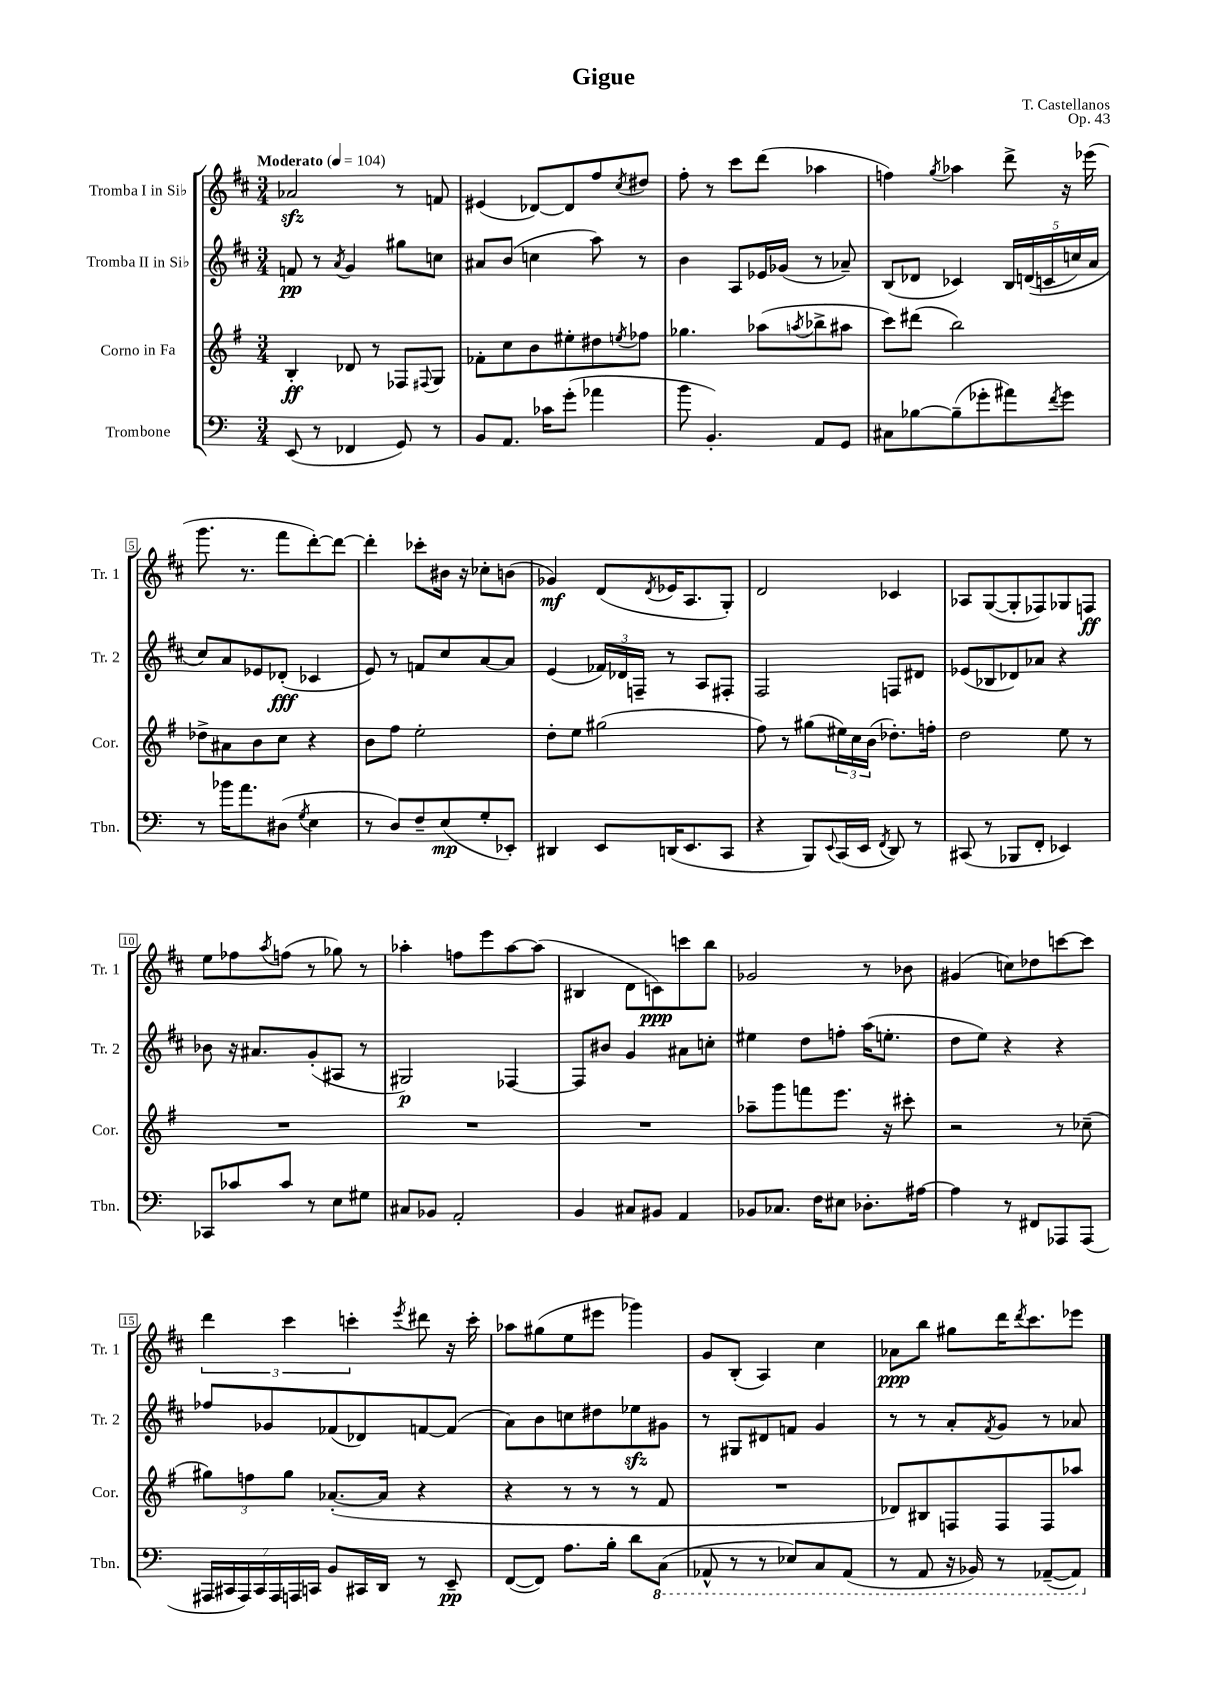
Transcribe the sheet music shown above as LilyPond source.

\header { title = "Gigue" composer = "T. Castellanos" opus = "Op. 43" }
<<
\new StaffGroup <<
\new Staff = "s0" \with { instrumentName = "Tromba I in Sib" shortInstrumentName = "Tr. 1" } {
    \clef treble \key d \major \numericTimeSignature \time 3/4 \tempo "Moderato" 4 = 104
    aes'2\sfz r8 f'8 |
    eis'4( des'8~) des'8 fis''8 \acciaccatura { cis''8 } dis''8 |
    fis''8-. r8 cis'''8 d'''8( aes''4 |
    f''4) \acciaccatura { g''8 } aes''4 d'''8-> r16 ees'''16( |
    g'''8. r8. fis'''8 d'''8~-.) d'''8~ |
    d'''4-. ces'''8-. bis'16 r16 ces''8-. b'8( |
    ges'4\mf) d'8( \acciaccatura { d'8 } ees'16 a8. g8-.) |
    d'2 ces'4 |
    aes8 g8~( g8-. fes8) ges8 f8\ff |
    e''8 fes''8 \acciaccatura { a''8 } f''8( r8 ges''8) r8 |
    aes''4-. f''8 e'''8 aes''8~ aes''8( |
    bis4 d'8 c'8\ppp) c'''8 b''8 |
    ges'2 r8 bes'8 |
    gis'4( c''8) des''8 c'''8~ c'''8 |
    \tuplet 3/2 { d'''4 cis'''4 c'''4-. } \acciaccatura { e'''8 } dis'''8 r16 c'''16-. |
    aes''8 gis''8( e''8 eis'''8 ges'''4) |
    g'8 b8-.( a4) cis''4 |
    aes'8\ppp b''8 gis''8 d'''16 \acciaccatura { d'''8 } cis'''8. ees'''8 \bar "|." |
}
\new Staff = "s1" \with { instrumentName = "Tromba II in Sib" shortInstrumentName = "Tr. 2" } {
    \clef treble \key d \major \numericTimeSignature \time 3/4
    f'8\pp r8 \acciaccatura { a'8 } g'4 gis''8 c''8 |
    ais'8 b'8( c''4 a''8) r8 |
    b'4 a8 ees'16 ges'16( r8 aes'8--) |
    b8( des'8 ces'4) \tuplet 5/4 { b16 d'16(\( c'16 c''16) a'16 } |
    cis''8\) a'8 ees'8 des'8-.\fff( ces'4 |
    e'8) r8 f'8 cis''8 a'8~ a'8 |
    e'4( \tuplet 3/2 { fes'16) des'16 f16-- } r8 a8 fis8-. |
    fis2 f8 dis'8 |
    ees'8( bes8 des'8) aes'8 r4 |
    bes'8 r16 ais'8. g'8-.( ais8 r8 |
    gis2\p) fes4~ |
    fes8 bis'8 g'4 ais'8 c''8-. |
    eis''4 d''8 f''8-. a''16( e''8.-. |
    d''8 e''8) r4 r4 |
    fes''8 ges'8 fes'8( des'8) f'8~ f'8( |
    a'8) b'8 c''8 dis''8 ees''8\sfz gis'8 |
    r8 gis8 dis'8 f'8 g'4 |
    r8 r8 a'8-. \acciaccatura { fis'8 } g'8 r8 aes'8 \bar "|." |
}
\new Staff = "s2" \with { instrumentName = "Corno in Fa" shortInstrumentName = "Cor." } {
    \clef treble \key g \major \numericTimeSignature \time 3/4
    b4-.\ff des'8 r8 fes8 \appoggiatura { fis8 } g8 |
    fes'8-. c''8 b'8 eis''8-. dis''8 \acciaccatura { e''8 } fes''8 |
    ges''4. aes''8( \acciaccatura { a''8 } bes''8-> ais''8 |
    c'''8) dis'''8( b''2) |
    des''8-> ais'8 b'8 c''8 r4 |
    b'8 fis''8 e''2-. |
    d''8-. e''8 gis''2( |
    fis''8) r8 gis''8( \tuplet 3/2 { eis''16) c''16 b'16( } des''8.-.) f''16-. |
    d''2 e''8 r8 |
    R2. |
    R2. |
    R2. |
    aes''8-- g'''8 f'''8 e'''8. r16 cis'''8-. |
    r2 r8 ces''8--( |
    \tuplet 3/2 { gis''8) f''8 gis''8 } aes'8.~-.( aes'16 r4 |
    r4 r8 r8 r8 fis'8 |
    R2. |
    des'8) bis8 f8 f8 f8 aes''8 \bar "|." |
}
\new Staff = "s3" \with { instrumentName = "Trombone" shortInstrumentName = "Tbn." } {
    \clef bass \key c \major \numericTimeSignature \time 3/4
    e,8( r8 fes,4 g,8) r8 |
    b,8 a,8. ces'16 g'8-.( aes'4 |
    b'8 b,4.-.) a,8 g,8 |
    cis8 bes8~ bes8--( ges'8-. ais'8) \acciaccatura { f'8 } ges'8 |
    r8 bes'16 a'8. dis8( \acciaccatura { g8 } e4 |
    r8 d8) f8-- e8\mp( g8-. ees,8-.) |
    dis,4 e,8 d,16( e,8. c,8 |
    r4 b,,8) \appoggiatura { e,8 } c,16( e,16 \acciaccatura { f,8 } d,8) r8 |
    cis,8( r8 bes,,8 f,8-. ees,4) |
    ces,8 ces'8 ces'8 r8 e8 gis8 |
    cis8 bes,8 a,2-. |
    b,4 cis8 bis,8 a,4 |
    bes,8 ces8. f16 eis8 des8.-. ais16~ |
    ais4 r8 fis,8 aes,,8 aes,,8( |
    \tuplet 7/4 { ais,,16 cis,16 ais,,16) cis,16 ais,,16 a,,16 c,16 } b,8 cis,16 d,16 r8 e,8--\pp |
    f,8~( f,8) a8. b16-. d'8 \ottava #-1 c,8( |
    aes,,8-^ r8 r8 ees,8) c,8 aes,,8( |
    r8 a,,8 r16 bes,,16) r8 aes,,8~--( aes,,8) \ottava #0 \bar "|." |
}
>>
>>
\layout { \context { \Score \override BarNumber.stencil = #(make-stencil-boxer 0.1 0.3 ly:text-interface::print) } }
